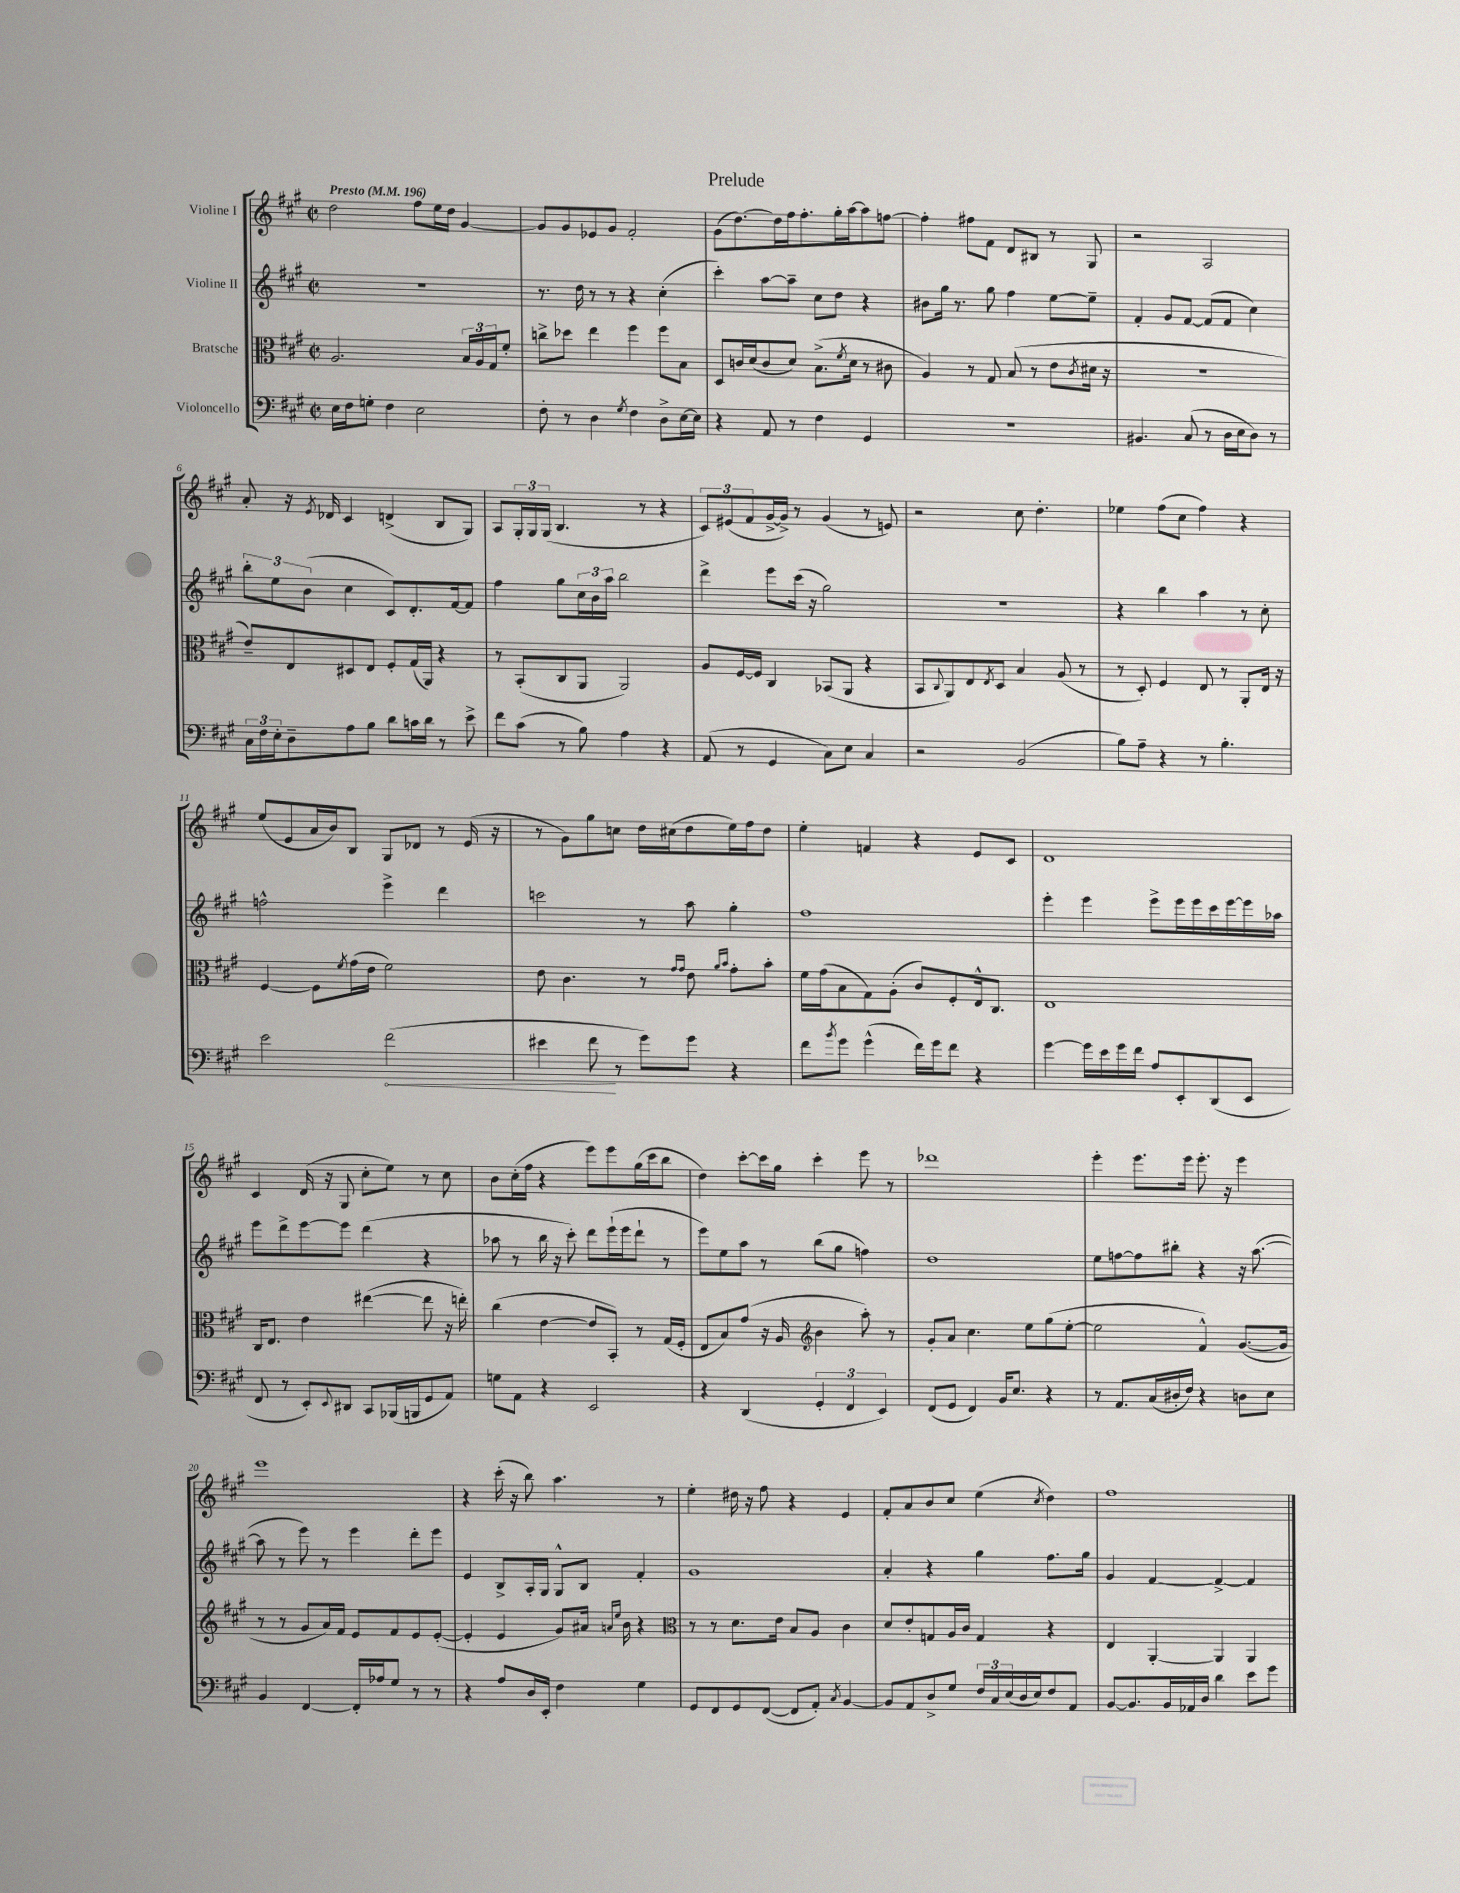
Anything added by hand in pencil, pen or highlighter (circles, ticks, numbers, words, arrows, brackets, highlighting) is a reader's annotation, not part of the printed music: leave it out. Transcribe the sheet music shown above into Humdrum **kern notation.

**kern	**kern	**kern	**kern
*staff4	*staff3	*staff2	*staff1
*clefF4	*clefC3	*clefG2	*clefG2
*k[f#c#g#]	*k[f#c#g#]	*k[f#c#g#]	*k[f#c#g#]
*M2/2	*M2/2	*M2/2	*M2/2
*met(c|)	*met(c|)	*met(c|)	*met(c|)
*MM196	*MM196	*MM196	*MM196
16E	2.A	1r	2dd
16F#	.	.	.
8G'	.	.	.
4F#	.	.	.
2E	.	.	8ff#
.	.	.	16ee
.	.	.	16dd
.	24B	.	[4g#
.	24A	.	.
.	24G#	.	.
.	8f#'	.	.
=	=	=	=
8F#'	8cc^	8.r	8g#]
8r	8dd-	.	8g#
.	.	16dd	.
4D	4ee	8r	8e-
.	.	8r	8g#
8qG#	.	.	.
4F#	4ff#	4r	2f#'
8D^	8ff#	(4cc#'	.
[16E	8B	.	.
16E]	.	.	.
=	=	=	=
4r	8D	4ccc#')	(8g#
.	16c	.	[8.dd)
.	(16d	.	.
8AA	8c	[8aa	.
.	.	.	16dd]
8r	8d)	8aa~]	16ff#
.	.	.	8.ff#'
4F#	(8.B^	8cc#	.
.	.	8dd	16gg#'
.	8qf#	.	.
.	16d	.	[16aa
4GG#	8r	4r	8aa]
.	8c#	.	[8ff
=	=	=	=
1r	4A)	8b#	4ff']
.	.	16gg#	.
.	.	8.r	.
.	8r	.	8ff#
.	8G#	8gg#	8f#
.	(8B	4ff#	8d
.	8r	.	8B#
.	8e	[8ee	8r
.	8qc#	.	.
.	16d#	8ee~]	8G#
.	16r	.	.
=	=	=	=
4.BB#	1r	4f#'	2r
.	.	8g#	.
(8C#	.	[8f#	.
8r	.	(8f#]	2A
16D	.	8f#	.
16E	.	.	.
8D)	.	4cc#)	.
8r	.	.	.
=	=	=	=
24C#	8e~)	12bb'	8a'
24F#	.	.	.
24E'	.	12ee	.
8D~	8E	.	16r
.	.	(12b	.
.	.	.	8qe
.	.	.	16d-
8A	8D#	4cc#	4c#
8B	8E	.	.
8d	8F#'	8c#)	(4d^
16c	(16G#	8.d'	.
16d	16AA)	.	.
8r	4r	.	8B
.	.	[16f#	.
8e^	.	8f#]	8G#)
=	=	=	=
8f#	8r	4ff#	8A
(8c#	(8BB'	.	24G#'
.	.	.	24G#
.	.	.	(24G#
8r	8C#	8gg#	4.B
8B)	8AA	24cc#	.
.	.	24b	.
.	.	24aa	.
4A	2AA)	2bb	.
.	.	.	8r
4r	.	.	4r
=	=	=	=
(8AA	8A	4ddd^	12c#)
.	.	.	(12e#
8r	[16F#	.	.
.	.	.	12f#
.	16F#]	.	.
4GG#	4C#	8eee	[16g#^
.	.	.	16g#^])
.	.	(16ccc#	8r
.	.	16r	.
8C#)	(8BB-	2gg#)	(4g#
8E	8AA	.	.
4C#	4r	.	8r
.	.	.	8e)
=	=	=	=
2r	8BB	1r	2r
.	8qqC#	.	.
.	8AA)	.	.
.	8E	.	.
.	8qE	.	.
.	8D	.	.
(2BB	4B	.	8cc#
.	.	.	4.dd'
.	(8A	.	.
.	8r	.	.
=	=	=	=
8B)	8r	4r	4ee-
8A~	8D')	.	.
4r	4F#	4bb	(8ff#
.	.	.	8cc#
8r	8E	4aa	4ff#)
4.B'	8r	.	.
.	8AA'	8r	4r
.	16E	8cc#'	.
.	16r	.	.
=	=	=	=
2e	[4F#	2ff^^	(8ee
.	.	.	8e
.	8F#]	.	16a
.	.	.	16b)
.	8qf#	.	.
.	(16g#	.	8B
.	16e	.	.
(2f#	2f#)	4eee^	8G#
.	.	.	8d-
.	.	4ddd	8r
.	.	.	(16e
.	.	.	16r
=	=	=	=
4e#	8e	2ccc	8r
.	4.c#	.	8g#)
8f#	.	.	8gg#
8r	.	.	8cc
8g#)	8r	8r	16dd
.	.	.	(16cc#
.	16qqg#	.	.
.	16qqg#	.	.
8g#	8e	8aa	8dd
.	16qqa	.	.
.	16qqb	.	.
4r	8g#'	4gg#'	16ee)
.	.	.	16ff#
.	8b'	.	8dd
=	=	=	=
8f#	16f#	1ff#	4ee'
.	(16g#	.	.
8qb	.	.	.
8g#	8B	.	.
(4g#^^	8G#)	.	4f
.	(8A'	.	.
16f#)	8c#)	.	4r
16g#	.	.	.
8f#	8F#'	.	.
4r	16E^^	.	8e
.	8.C#	.	.
.	.	.	8c#
=	=	=	=
[4g#	1E	4eee'	1d
16g#]	.	4eee	.
16e	.	.	.
16g#	.	.	.
16f#	.	.	.
8A	.	8eee^	.
8EE'	.	16eee	.
.	.	16eee	.
(8DD	.	16ccc#	.
.	.	[16eee	.
8EE	.	16eee]	.
.	.	16aa-	.
=	=	=	=
8FF#	16C#	8eee	4c#
.	8.E	.	.
8r	.	8ddd^	.
8EE')	4e	[8eee	(16d
.	.	.	16r
8qqEE	.	.	.
8DD#	.	8eee]	8G#
8CC#	([4ee#	(4ddd	8cc#'
(16BBB-	.	.	8ee)
16BBB	.	.	.
8GG#	8ee#]	4r	8r
8AA)	16r	.	8cc#
.	16ee')	.	.
=	=	=	=
8G	(4cc#	8aa-	8b
8AA	.	8r	(16cc#'
.	.	.	16ff#
4r	[4e	16bb	4r
.	.	16r	.
.	.	8ccc#')	.
2EE	8e]	8ddd	8eee)
.	8BB')	(16eee`	8eee
.	.	16eee	.
.	8r	8ddd`	(16gg#
.	.	.	16ccc#
.	(16G#	8r	8bb
.	16F#'	.	.
=	=	=	=
4r	8E	8eee)	4dd)
.	8B)	8ee	.
(4DD	(8g#	8aa	[8ccc#'
.	16r	8r	16ccc#]
.	16A	.	16gg#
*	*clefG2	*	*
6GG#'	4b	(8bb	4ccc#'
.	.	8gg#	.
6FF#	.	.	.
.	8aa')	4ff)	8eee
6EE)	.	.	.
.	8r	.	8r
=	=	=	=
(8FF#	8g#'	1dd	1ddd-
8GG#	8a	.	.
4FF#)	4.cc#	.	.
16BB	.	.	.
8.E	.	.	.
.	8ee	.	.
4r	(8gg#	.	.
.	[8ee'	.	.
=	=	=	=
8r	2ee]	8ee	4eee'
8.AA	.	[8ff	.
.	.	8ff]	8.eee
(16C#	.	.	.
16D#'	.	8bb#'	.
16F#)	.	.	16eee
4r	4f#^^)	4r	8.eee'
.	.	.	16r
8D	([8.g#	16r	4eee
.	.	([8.aa	.
8E	.	.	.
.	16g#]	.	.
=	=	=	=
4BB	8r	8aa]	1eee
.	8r	8r	.
[4FF#	8g#	8eee)	.
.	16a)	8r	.
.	16f#	.	.
16FF#']	8e	4eee	.
16A-	.	.	.
8G#	8f#	.	.
8r	8e	8ddd'	.
8r	([8e'	8eee	.
=	=	=	=
4r	4e']	4e	4r
8A	4e	8B^	(16ccc#'
.	.	.	16r
16D	.	16A'	8bb)
16EE'	.	16G#	.
4F#	8g#)	8G#^^	4.aa
.	16a#	8B	.
.	16qqa	.	.
.	16qqee	.	.
.	16b	.	.
4G#	4r	4f#'	.
.	.	.	8r
=	=	=	=
*	*clefC3	*	*
8GG#	8r	1g#	4ee'
8FF#	8r	.	.
8GG#	8.d	.	16dd#
.	.	.	16r
([8FF#	.	.	8ff#
.	16e	.	.
8FF#]	8B	.	4r
8AA')	8A	.	.
8qC#	.	.	.
[4BB	4c#	.	4e
=	=	=	=
8BB]	8d	4a'	8f#'
8AA	8e'	.	8a
8D^	8G	4r	8b
8G#	16A	.	8cc#
.	16c#	.	.
24F#	4G	4gg#	(4ee
24C#	.	.	.
(24E	.	.	.
16D	.	.	.
16E)	.	.	.
.	.	.	8qcc#
8F#	4r	8.ff#	4dd)
8AA	.	.	.
.	.	16gg#	.
=	=	=	=
[8BB	4E	4g#	1ff#
8.BB]	.	.	.
.	[4AA'	[4f#	.
16BB	.	.	.
16AA-	.	.	.
16D	.	.	.
4d	4AA]	4f#^_	.
8e	4AA	4f#]	.
8g#	.	.	.
==	==	==	==
*-	*-	*-	*-
